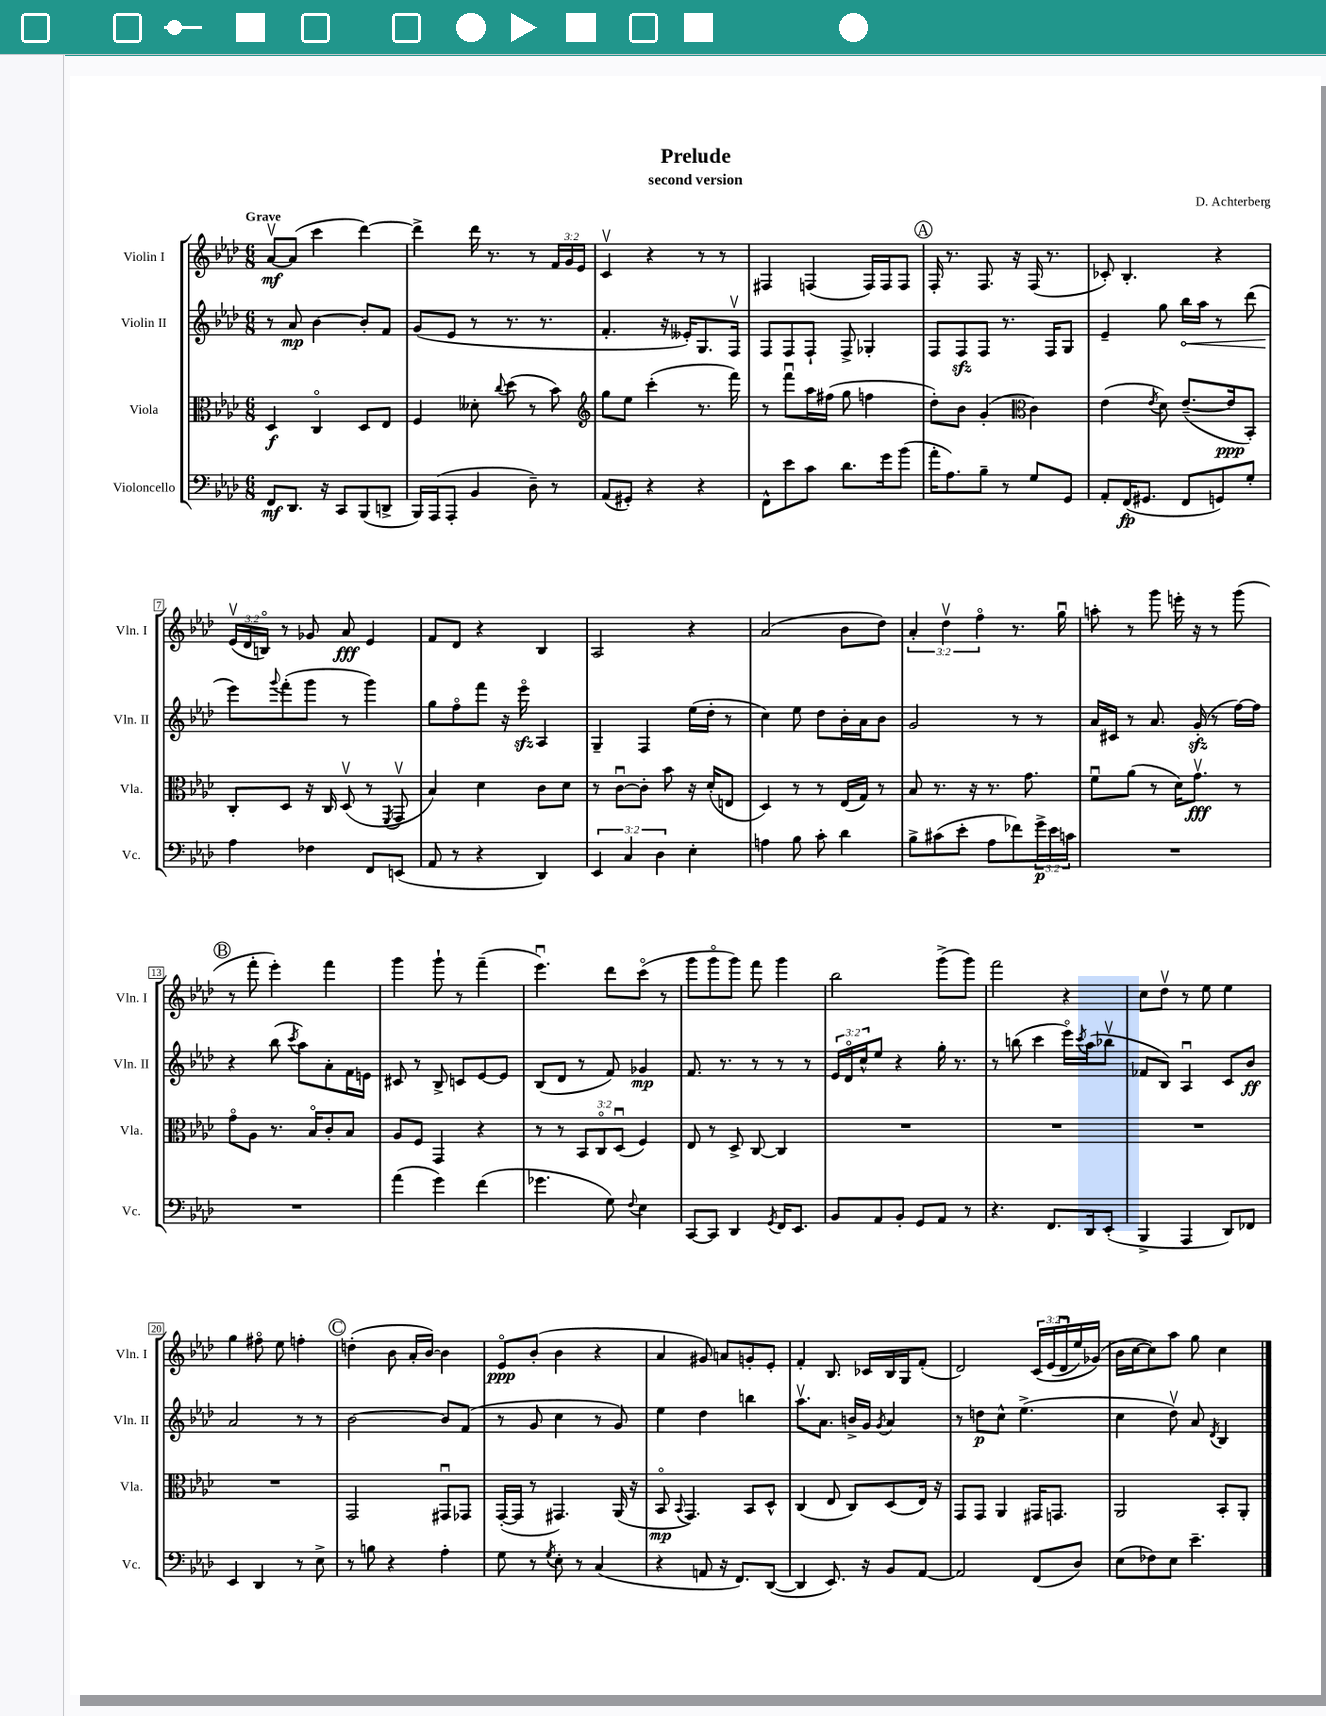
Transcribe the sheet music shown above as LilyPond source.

\header { title = "Prelude" composer = "D. Achterberg" subtitle = "second version" }
<<
\new StaffGroup <<
\new Staff = "s0" \with { instrumentName = "Violin I" shortInstrumentName = "Vln. I" } {
    \clef treble \key aes \major \numericTimeSignature \time 6/8 \override Staff.TupletNumber.text = #tuplet-number::calc-fraction-text \tempo "Grave"
    aes'8~\upbow\mf aes'8( c'''4 des'''4~) |
    des'''4-> des'''16 r8. r8 \tuplet 3/2 { f'16 g'16 ees'16 } |
    c'4\upbow r4 r8 r8 |
    fis4 f4( f16) f16 f8 |
    \mark \markup { \circle "A" } f16-. r8. f8. r16 f16( r8. |
    ces'8-.) bes4.-. r4 |
    \tuplet 3/2 { ees'16\upbow( des'16 b16\flageolet) } r8 ges'8 aes'8\fff ees'4 |
    f'8 des'8 r4 bes4 |
    aes2 r4 |
    aes'2( bes'8 des''8) |
    \tuplet 3/2 { aes'4-. des''4\upbow f''4\flageolet } r8. g''16\downbow |
    a''8-. r8 g'''8 e'''16-. r16 r8 g'''8( |
    \mark \markup { \circle "B" } r8 f'''8-. ees'''4-.) f'''4 |
    g'''4 g'''8-! r8 f'''4--( |
    ees'''4.\downbow) des'''8 c'''8\flageolet( r8 |
    g'''8 g'''8\flageolet g'''8) f'''8 g'''4 |
    bes''2 g'''8->( g'''8) |
    f'''2 r4 |
    c''8 des''8\upbow r8 ees''8 ees''4 |
    g''4 fis''8\flageolet ees''8 f''4-. |
    \mark \markup { \circle "C" } d''4-.( bes'8 aes'16-. bes'16~) bes'4 |
    ees'8\flageolet\ppp bes'8-.( bes'4 r4 |
    aes'4 gis'8) a'8 g'8-. ees'8-. |
    f'4-. bes8. ces'16 bes16 g16 f'8-.( |
    des'2) \tuplet 3/2 { c'16\( ees'16( des'16\downbow } ees''16) ges'16(\) |
    bes'16 c''16~ c''8) aes''8 g''8 c''4 \bar "|." |
}
\new Staff = "s1" \with { instrumentName = "Violin II" shortInstrumentName = "Vln. II" } {
    \clef treble \key aes \major \numericTimeSignature \time 6/8 \override Staff.TupletNumber.text = #tuplet-number::calc-fraction-text
    r8 aes'8\mp bes'4~ bes'8-. f'8 |
    g'8( ees'8 r8 r8. r8. |
    f'4.-. r16 eeses'16-.) g8. f16\upbow |
    f8 f8 f8-! f8-> ges4-. |
    \mark \markup { \circle "A" } f8 f8\sfz f8 r8. f16 g8 |
    ees'4-- g''8 \once \override Hairpin.circled-tip = ##t bes''16\< aes''16 r8 des'''8( |
    ees'''8\!) \appoggiatura { g'''8 } f'''8-.( g'''8 r8 g'''4) |
    g''8 f''8\flageolet f'''8 r16 ees'''16\flageolet\sfz aes4 |
    g4-- f4 ees''16( des''16-. r8 |
    c''4) ees''8 des''8 bes'16-. aes'16 bes'8 |
    g'2 r8 r8 |
    aes'16 cis'16 r8 aes'8. g'16-.\sfz( r8 f''16~) f''16 |
    \mark \markup { \circle "B" } r4 bes''8( \acciaccatura { c'''8 } aes''8) aes'8-. f'16 e'16 |
    cis'8 r8 bes8-> c'8 ees'8~ ees'8 |
    bes8( des'8 r8 f'8) ges'4\mp |
    f'8. r8. r8 r8 r8 |
    \tuplet 3/2 { ees'16 des'16\flageolet c''16-^ } ees''8 r4 g''16-. r8. |
    r8 b''8( c'''4 ees'''16\flageolet) \acciaccatura { c'''8 } aes''16( bes''8\upbow |
    fes'8 bes8) aes4\downbow c'8 bes'8\ff |
    aes'2 r8 r8 |
    \mark \markup { \circle "C" } bes'2~ bes'8 f'8( |
    r8 g'8 c''4 r8 g'8) |
    ees''4 des''4 b''4 |
    aes''8.\upbow aes'8. b'16-> g'16 \acciaccatura { g'8 } aes'4 |
    r8 d''8\p c''8-^ ees''4.->( |
    c''4 des''8\upbow) aes'8 \acciaccatura { des'8 } bes4 \bar "|." |
}
\new Staff = "s2" \with { instrumentName = "Viola" shortInstrumentName = "Vla." } {
    \clef alto \key aes \major \numericTimeSignature \time 6/8 \override Staff.TupletNumber.text = #tuplet-number::calc-fraction-text
    des4\f c4\flageolet des8 ees8 |
    f4 deses'8-. \appoggiatura { c''8 } des''8( r8 bes'8) |
    \clef treble g''8 ees''8 c'''4-.( r8. f'''16) |
    r8 f'''8\downbow aes''16 fis''16( g''8 f''4 |
    \mark \markup { \circle "A" } des''8-.) bes'8 g'4-.( \clef alto c'4) |
    ees'4( \acciaccatura { ees'8 } des'8) ees'8.~--( ees'16\ppp bes,8-.) |
    c8-. des8 r16 c16 des8\upbow( r8 \acciaccatura { f,8 } g,8\upbow |
    bes4) des'4 c'8 des'8 |
    r8 c'8~\downbow c'8-. bes'8 r16 des'16-.( e8 |
    des4) r8 r8 ees16( g16) r8 |
    bes8 r8. r16 r8. g'8. |
    f'8\downbow aes'8( r8 des'16) g'8.\upbow\fff r8 |
    \mark \markup { \circle "B" } g'8\flageolet aes8 r8. bes16\flageolet c'8-. bes8 |
    aes8 f8 g,4 r4 |
    r8 r8 \tuplet 3/2 { bes,8 c8\flageolet des8\downbow( } f4) |
    ees8 r8 des8-> c8~ c4 |
    R2. |
    R2. |
    R2. |
    R2. |
    \mark \markup { \circle "C" } g,2 gis,8\downbow ges,8 |
    g,16~-.( g,16 r8 gis,4.) aes,16( r16 |
    bes,8\flageolet\mp \appoggiatura { bes,8 } g,4.) bes,8 des8-^ |
    c4( ees8 c8) des8( ees16) r16 |
    g,8 g,8 aes,4 gis,16 g,8. |
    aes,2 bes,8-. aes,8-. \bar "|." |
}
\new Staff = "s3" \with { instrumentName = "Violoncello" shortInstrumentName = "Vc." } {
    \clef bass \key aes \major \numericTimeSignature \time 6/8 \override Staff.TupletNumber.text = #tuplet-number::calc-fraction-text
    f,8\mf des,8. r16 c,8 bes,,8( d,8-> |
    bes,,16) aes,,16( aes,,8-. bes,4 des8--) r8 |
    aes,8( gis,8-.) r4 r4 |
    f,8-^ ees'8 c'8 des'8. g'16 bes'8( |
    \mark \markup { \circle "A" } aes'16-. aes8.) bes8-- r8 g8 g,8 |
    aes,8-. f,16\fp( gis,8. f,8 g,8) g8-. |
    aes4 fes4 f,8 e,8( |
    aes,8 r8 r4 des,4) |
    \tuplet 3/2 { ees,4 c4 des4 } ees4-. |
    a4 bes8 c'8-. des'4 |
    bes8-> cis'8( ees'8-. aes8 fes'8) \tuplet 3/2 { g'16->\p ees'16 c'16 } |
    R2. |
    \mark \markup { \circle "B" } R2. |
    aes'4( g'4) f'4( |
    ges'4. g8) \appoggiatura { f8 } ees4 |
    c,8~ c,8 des,4 \acciaccatura { g,8 } f,16 ees,8. |
    bes,8 aes,8 bes,8-. g,8 aes,8 r8 |
    r4. f,8. des,16 ees,8-.( |
    bes,,4-> aes,,4 des,8) fes,8 |
    ees,4 des,4 r8 ees8-> |
    \mark \markup { \circle "C" } r8 b8 r4 aes4-. |
    g8 r8 \acciaccatura { g8 } ees8-. r8 c4( |
    r4 a,8 r16 f,8.) des,8~( |
    des,4 ees,8.) r16 bes,8 aes,8~ |
    aes,2 f,8( des8) |
    ees8( fes8) ees8 ees'4.-- \bar "|." |
}
>>
>>
\layout { \context { \Score \override BarNumber.stencil = #(make-stencil-boxer 0.1 0.3 ly:text-interface::print) } }
